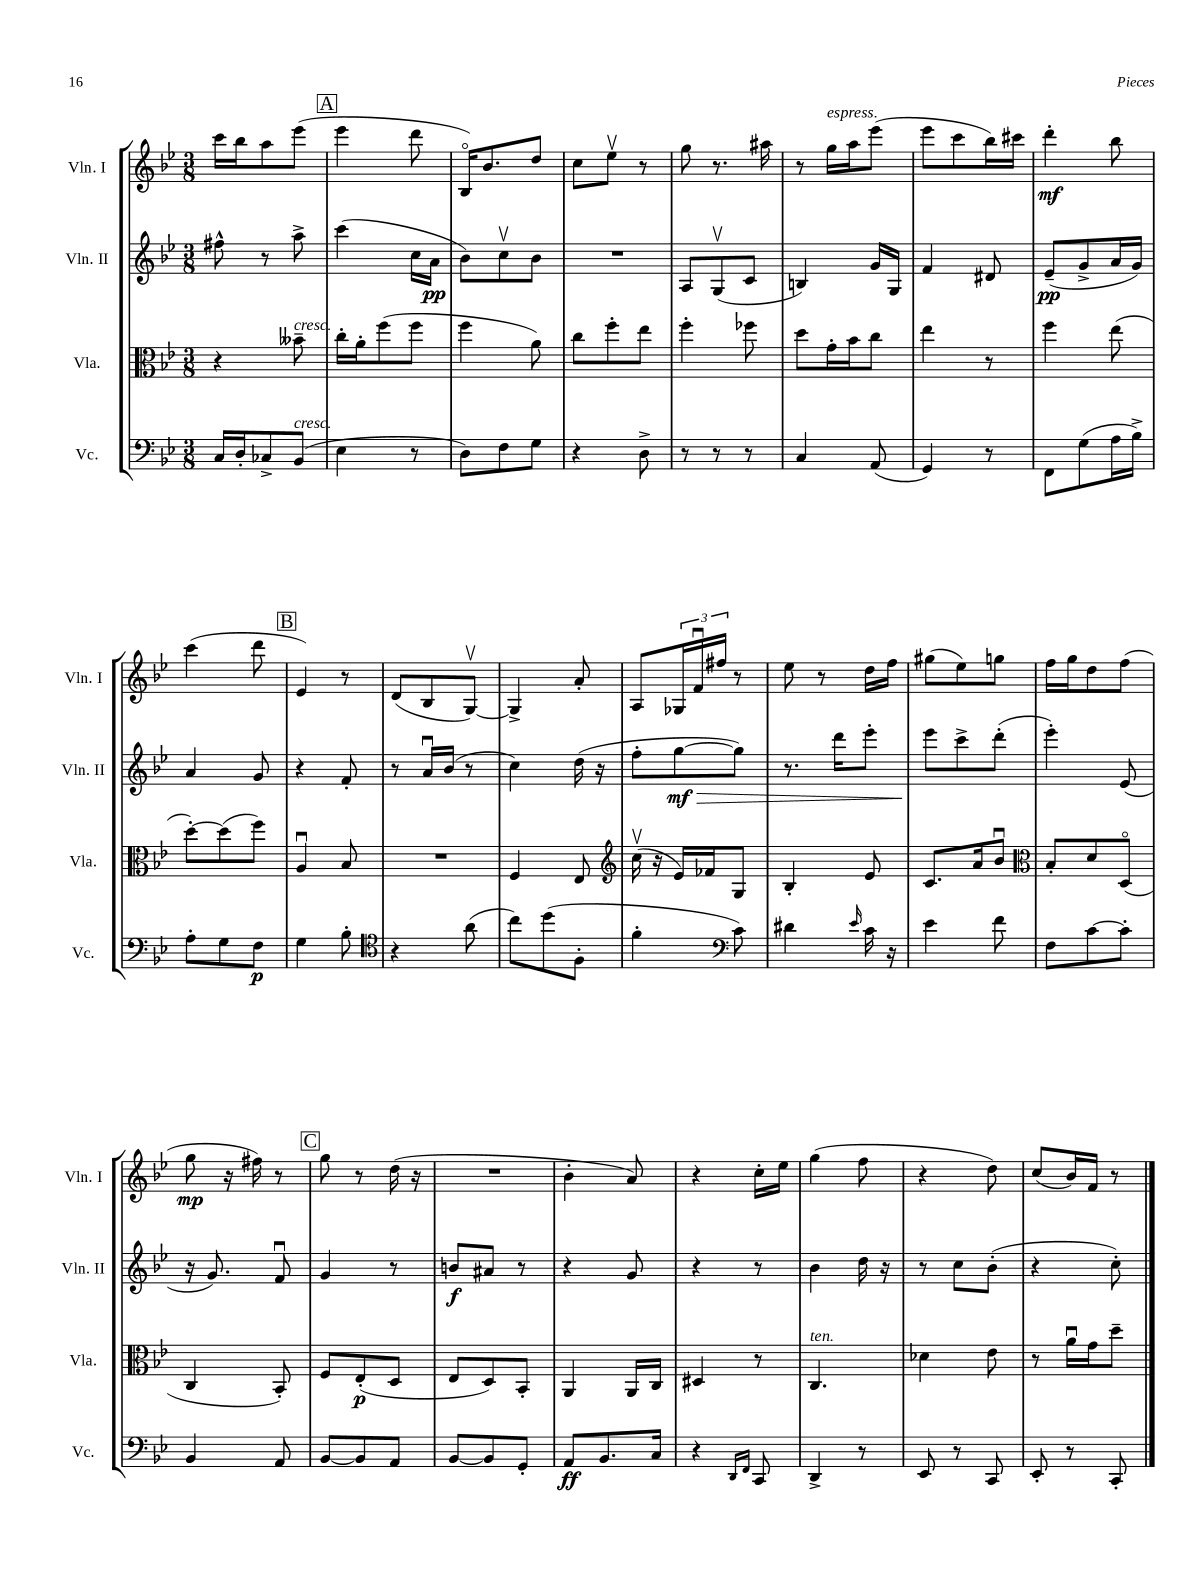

**kern	**dynam	**kern	**dynam	**kern	**dynam	**kern	**dynam
*part4	*part4	*part3	*part3	*part2	*part2	*part1	*part1
*staff4	*staff4	*staff3	*staff3	*staff2	*staff2	*staff1	*staff1
*I"Vc.	*	*I"Vla.	*	*I"Vln. II	*	*I"Vln. I	*
*I'Vc.	*	*I'Vla.	*	*I'Vln. II	*	*I'Vln. I	*
*clefF4	*	*clefC3	*	*clefG2	*	*clefG2	*
*k[b-e-]	*	*k[b-e-]	*	*k[b-e-]	*	*k[b-e-]	*
*M3/8	*	*M3/8	*	*M3/8	*	*M3/8	*
=9	=9	=9	=9	=9	=9	=9	=9
16C/LL	.	4r	.	8ff#X^^\	.	16ccc\LL	.
16D'/J	.	.	.	.	.	16bb-\J	.
8C-X^/	.	.	.	8r	.	8aa\	.
!	!	!LO:TX:a:i:t=cresc.	!	!	!	!	!
!LO:TX:a:i:t=cresc.	!	!	!	!	!	!	!
(8BB-/J	.	8b--X~\	.	8aa^\	.	(8eee-\J	.
!!LO:REH:place=s1:t=A
=10	=10	=10	=10	=10	=10	=10	=10
4E-\	.	16cc'\LL	.	(4ccc\	.	4eee-\	.
.	.	16a'\J	.	.	.	.	.
.	.	(8ff\	.	.	.	.	.
8r	.	8ff\J	.	16cc\LL	.	8ddd\	.
.	.	.	.	16a\JJ	pp	.	.
=11	=11	=11	=11	=11	=11	=11	=11
8D\L)	.	4ff\	.	8b-\L)	.	16B-/KL)	.
.	.	.	.	.	.	8.b-/	.
8F\	.	.	.	8ccv\	.	.	.
8G\J	.	8a\)	.	8b-\J	.	8dd/J	.
=12	=12	=12	=12	=12	=12	=12	=12
4r	.	8cc\L	.	4.r	.	8cc\L	.
.	.	8ff'\	.	.	.	8ee-v\J	.
8D^\	.	8ee-\J	.	.	.	8r	.
=13	=13	=13	=13	=13	=13	=13	=13
8r	.	4ff'\	.	8A/L	.	8gg\	.
8r	.	.	.	(8Gv/	.	8.r	.
8r	.	8ff-X\	.	8c/J	.	.	.
.	.	.	.	.	.	16aa#X\	.
=14	=14	=14	=14	=14	=14	=14	=14
4C/	.	8dd\L	.	4Bn/)	.	8r	.
!	!	!	!	!	!	!LO:TX:a:i:t=espress.	!
.	.	16g'\L	.	.	.	16gg\LL	.
.	.	16b-\J	.	.	.	16aa\J	.
(8AA/	.	8cc\J	.	16g/LL	.	(8eee-\J	.
.	.	.	.	16G/JJ	.	.	.
=15	=15	=15	=15	=15	=15	=15	=15
4GG/)	.	4ee-\	.	4f/	.	8eee-\L	.
.	.	.	.	.	.	8ccc\	.
8r	.	8r	.	8d#X/	.	16bb-\L)	.
.	.	.	.	.	.	16ccc#X\JJ	.
=16	=16	=16	=16	=16	=16	=16	=16
8FF\L	.	4ff\	.	(8e-~/L	pp	4ddd'\	mf
(8G\	.	.	.	8g^/	.	.	.
16A\L	.	(8ee-\	.	16a/L	.	8bb-\	.
16B-^\JJ)	.	.	.	16g/JJ)	.	.	.
!!LO:LB:g=z
=17	=17	=17	=17	=17	=17	=17	=17
8A'\L	.	[8dd'\L)	.	4a/	.	(4ccc\	.
8G\	.	(8dd\]	.	.	.	.	.
8F\J	p	8ff\J)	.	8g/	.	8ddd\	.
!!LO:REH:place=s1:t=B
=18	=18	=18	=18	=18	=18	=18	=18
4G\	.	4Au/	.	4r	.	4e-/)	.
8B-'\	.	8B-/	.	8f'/	.	8r	.
=19	=19	=19	=19	=19	=19	=19	=19
*clefC4	*	*	*	*	*	*	*
4r	.	4.r	.	8r	.	(8d/L	.
.	.	.	.	16au/LL	.	8B-/	.
.	.	.	.	(16b-/JJ	.	.	.
(8a\	.	.	.	8r	.	[8Gv/J)	.
=20	=20	=20	=20	=20	=20	=20	=20
8cc\L)	.	4F/	.	4cc\)	.	4G^/]	.
(8dd\	.	.	.	.	.	.	.
8F'\J	.	8E-/	.	(16dd\	.	8a'/	.
.	.	.	.	16r	.	.	.
=21	=21	=21	=21	=21	=21	=21	=21
*	*	*clefG2	*	*	*	*	*
4f'\	.	(16ccv\	.	8ff'\L	.	8A/L	.
.	.	16r	.	.	.	.	.
!	!	!	!	!	!LO:HP:b	!	!
.	.	16e-/LL)	.	[8gg\	> mf	24G-X/L	.
.	.	.	.	.	.	24fu/	.
.	.	16f-X/J	.	.	.	.	.
.	.	.	.	.	.	24ff#X/JJ	.
*clefF4	*	*	*	*	*	*	*
8c\)	.	8G/J	.	8gg\J])	.	8r	.
=22	=22	=22	=22	=22	=22	=22	=22
4d#X\	.	4B-'/	.	8.r	.	8ee-\	.
.	.	.	.	.	.	8r	.
.	.	.	.	16ddd\KL	.	.	.
16qqe-/	.	.	.	.	.	.	.
16c\	.	8e-/	.	8eee-'\J	.	16dd\LL	.
16r	.	.	.	.	.	16ff\JJ	.
=23	=23	=23	=23	=23	=23	=23	=23
4e-\	.	8.c/L	.	8eee-\L	.	(8gg#X\L	.
.	.	.	.	8ccc^\	]	8ee-\)	.
.	.	16a/k	.	.	.	.	.
8f\	.	8b-u/J	.	(8ddd'\J	.	8ggn\J	.
=24	=24	=24	=24	=24	=24	=24	=24
*	*	*clefC3	*	*	*	*	*
8F\L	.	8B-'/L	.	4eee-'\)	.	16ff\LL	.
.	.	.	.	.	.	16gg\J	.
[8c\	.	8d/	.	.	.	8dd\	.
8c'\J]	.	(8D/J	.	(8e-/	.	(8ff\J	.
!!LO:LB:g=z
=25	=25	=25	=25	=25	=25	=25	=25
4BB-/	.	4C/	.	16r	.	8gg\	mp
.	.	.	.	8.g/)	.	.	.
.	.	.	.	.	.	16r	.
.	.	.	.	.	.	16ff#X\)	.
8AA/	.	8BB-'/)	.	8fu/	.	8r	.
!!LO:REH:place=s1:t=C
=26	=26	=26	=26	=26	=26	=26	=26
[8BB-/L	.	8F/L	.	4g/	.	8gg\	.
8BB-/]	.	(8E-'/	p	.	.	8r	.
8AA/J	.	8D/J	.	8r	.	(16dd\	.
.	.	.	.	.	.	16r	.
=27	=27	=27	=27	=27	=27	=27	=27
[8BB-/L	.	8E-/L	.	8bn/L	f	4.r	.
8BB-/]	.	8D/)	.	8a#X/J	.	.	.
8GG'/J	.	8BB-'/J	.	8r	.	.	.
=28	=28	=28	=28	=28	=28	=28	=28
8AA/L	ff	4AA/	.	4r	.	4b-'\	.
8.BB-/	.	.	.	.	.	.	.
.	.	16AA/LL	.	8g/	.	8a/)	.
16C/Jk	.	16C/JJ	.	.	.	.	.
=29	=29	=29	=29	=29	=29	=29	=29
4r	.	4D#X/	.	4r	.	4r	.
16qqDD/LL	.	.	.	.	.	.	.
16qqFF/JJ	.	.	.	.	.	.	.
8CC/	.	8r	.	8r	.	16cc'\LL	.
.	.	.	.	.	.	16ee-\JJ	.
=30	=30	=30	=30	=30	=30	=30	=30
!	!	!LO:TX:a:i:t=ten.	!	!	!	!	!
4DD^/	.	4.C/	.	4b-\	.	(4gg\	.
8r	.	.	.	16dd\	.	8ff\	.
.	.	.	.	16r	.	.	.
=31	=31	=31	=31	=31	=31	=31	=31
8EE-/	.	4d-X\	.	8r	.	4r	.
8r	.	.	.	8cc\L	.	.	.
8CC/	.	8e-\	.	(8b-'\J	.	8dd\)	.
=32	=32	=32	=32	=32	=32	=32	=32
8EE-'/	.	8r	.	4r	.	(8cc/L	.
8r	.	16au\LL	.	.	.	16b-/L)	.
.	.	16g\J	.	.	.	16f/JJ	.
8CC'/	.	8dd~\J	.	8cc'\)	.	8r	.
==	==	==	==	==	==	==	==
*-	*-	*-	*-	*-	*-	*-	*-
